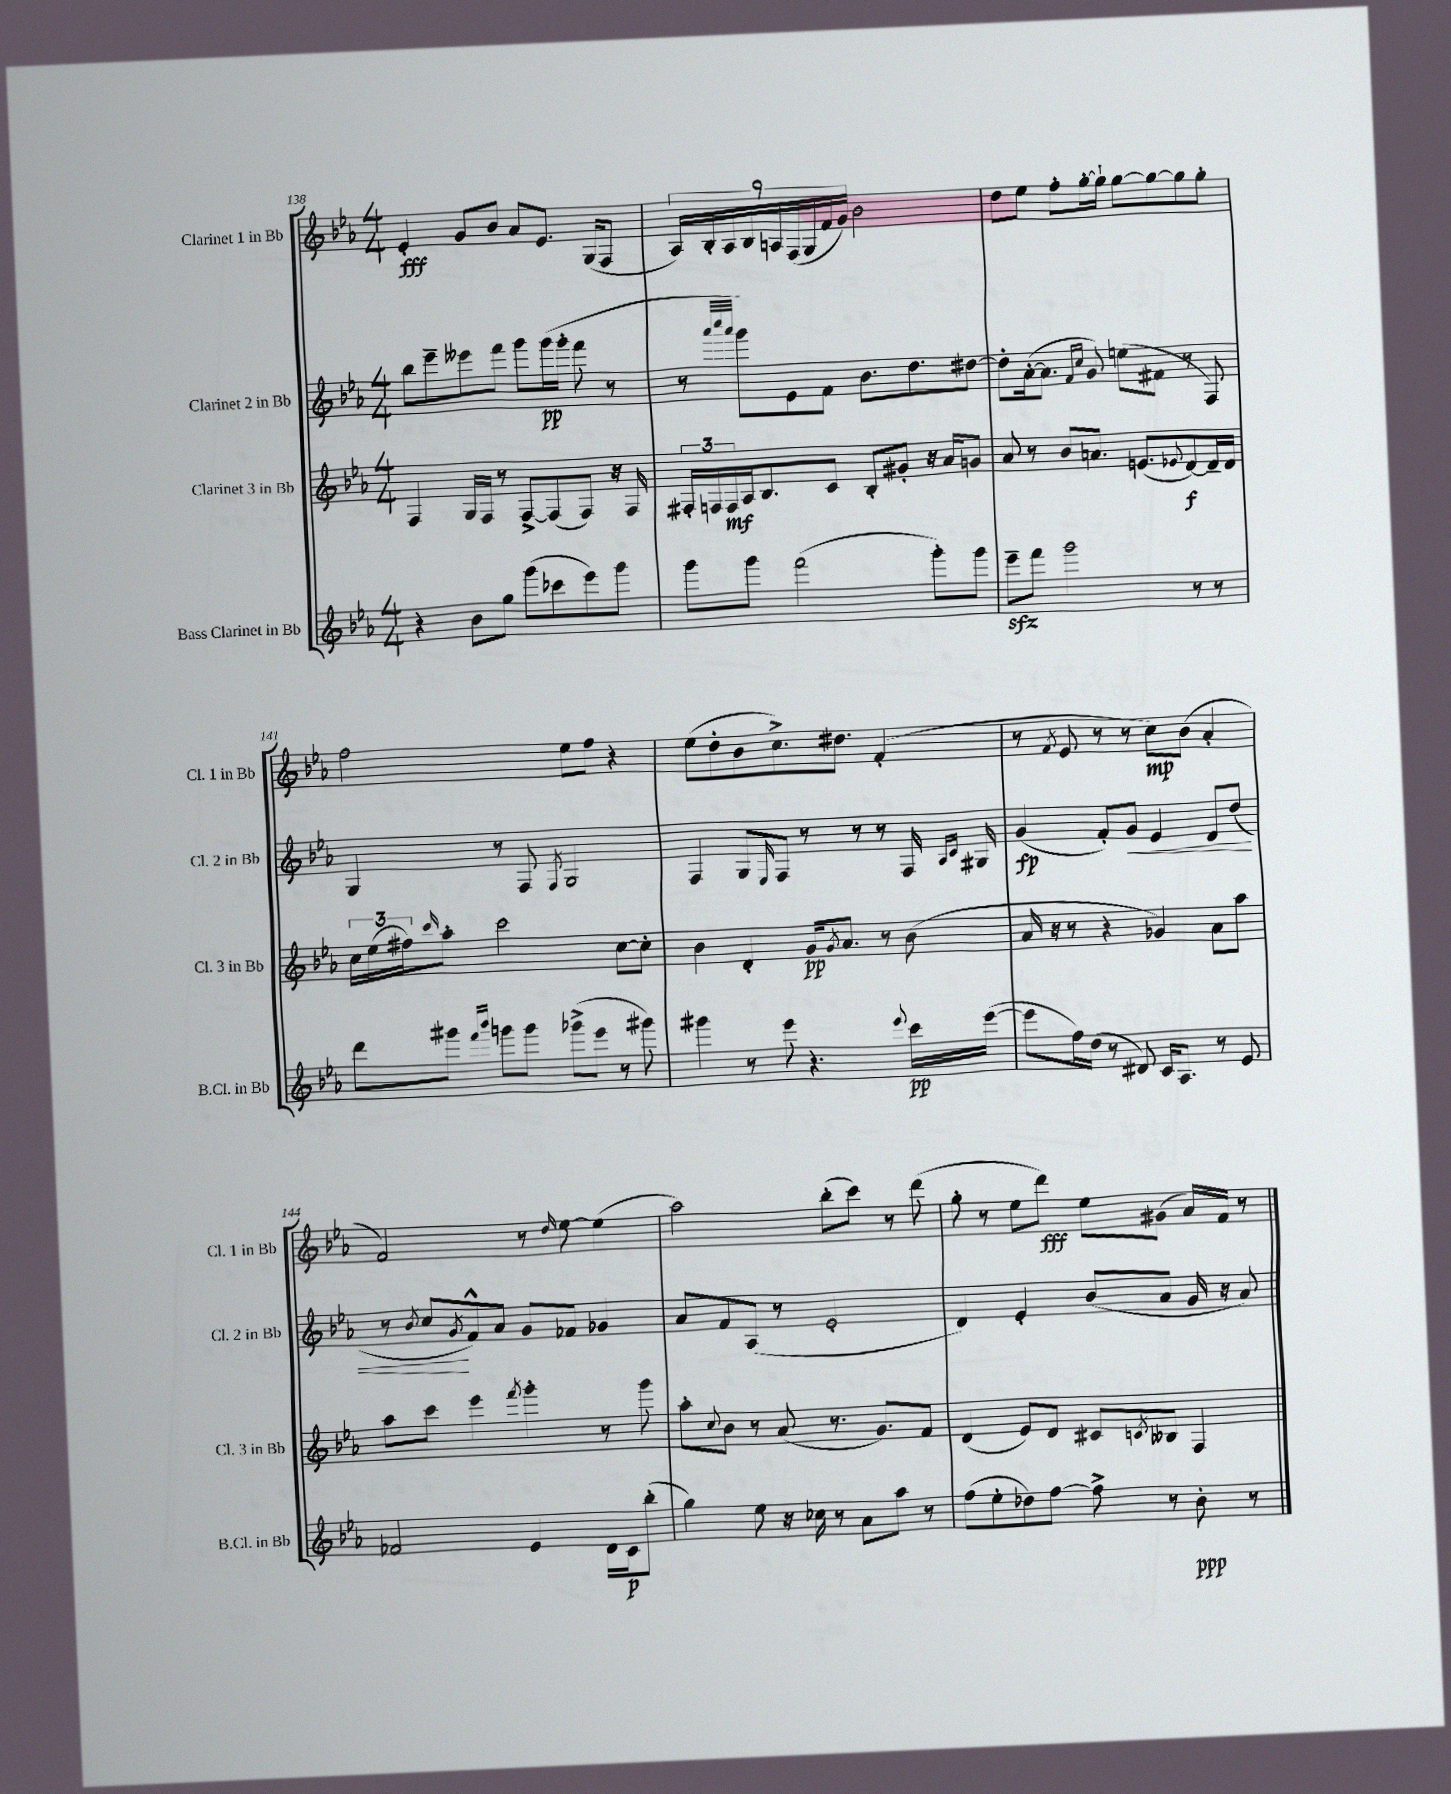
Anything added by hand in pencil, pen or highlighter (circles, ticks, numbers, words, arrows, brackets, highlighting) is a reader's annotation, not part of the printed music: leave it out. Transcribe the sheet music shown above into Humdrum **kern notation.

**kern	**kern	**kern	**kern
*staff4	*staff3	*staff2	*staff1
*clefG2	*clefG2	*clefG2	*clefG2
*k[b-e-a-]	*k[b-e-a-]	*k[b-e-a-]	*k[b-e-a-]
*M4/4	*M4/4	*M4/4	*M4/4
4r	4F/	8bb-\L	4e-'/
.	.	8eee-~\	.
8b-\L	16G/LL	8eee--\	8g/L
.	16F/JJ	.	.
8gg\J	8r	8fff\J	8b-/J
(8ggg\L	[8F^/L	8ggg\L	8a-/L
8ccc-\	(8F/]	(16ggg\L	8.e-/J
.	.	16ggg'\JJ	.
8eee-\)	8F/J)	8fff\	.
.	.	.	(16G/LK
8ggg\J	16r	8r	8F/J
.	16F/	.	.
=	=	=	=
8ggg\L	24F#'/LL	8r	18A-/LL)
.	24F/	.	.
.	.	.	18B-'/
.	24F/	.	.
.	.	.	18A-/
.	.	32qqaaa-/LLL	.
.	.	32qqcccc/	.
.	.	32qqaaa-/JJJ	.
8ggg\J	16A-/J	8ggg\L)	.
.	.	.	18B-/
.	8.B-/	.	.
.	.	.	18A/
(2fff\	.	8e-\	.
.	.	.	(18F/
.	.	.	18G/
.	8c/J	8f\J	.
.	.	.	18f/
.	.	.	18g/JJ)
.	8B-'/L	8.b-\L	2b-\
.	8g#'/J	.	.
.	.	8.dd\	.
8ggg'\L)	16r	.	.
.	16a-/LK	.	.
8ggg\J	8g/J	[8dd#\J	.
=	=	=	=
8eee-~\L	8a-/	8dd#'\]L	8dd\L
8fff\J	8r	([16a-'\k	8ee-\J
.	.	8.a-\]J	.
2ggg\	8b-/L	.	8ff'\L
.	.	16qqf/LL	.
.	.	16qqcc/JJ	.
.	8.a/J	8g/)	[16gg'\L
.	.	.	16gg`\]JJ
.	.	(8ee\L	[8gg\L
.	(8.e/L	.	.
.	.	8f#\J	8gg\_
.	8qqe-/	.	.
8r	[8d/)	8r	8gg\]
8r	16d~/]L	8F/)	8gg'\J
.	16d/JJ	.	.
=	=	=	=
8ddd\L	24cc\LL	4G/	2ff\
.	(24ee-\	.	.
.	24ff#\J)	.	.
.	16qqccc/	.	.
8ggg#\J	8aa-'\J	.	.
16qqfff/LL	.	.	.
16qqbbb-/JJ	.	.	.
8ggg\L	2ccc\	8r	.
8ggg\J	.	8F/	.
.	.	8qF/	.
(8ggg-^\L	.	2G/	8ee-\L
8eee-\J	.	.	8ff\J
8r	[8cc\L	.	4r
8ggg#\)	8cc'\]J	.	.
=	=	=	=
4ggg#\	4b-\	4F/	(8ee-\L
.	.	.	8dd'\
8r	4d'/	8G/L	8b-\
.	.	16qqE-/	.
8eee-\	.	8F/J	8.cc^\)
4.r	16g/LK	8r	.
.	8qg/	.	.
.	8.a-/J	.	8.dd#\J
.	.	8r	.
.	8r	8r	(4f'/
8qqeee-/	.	.	.
16ccc\LL	(8b-\	16F/	.
.	.	16qqA-/LL	.
.	.	16qqc/JJ	.
([16eee-\JJ	.	16G#/	.
=	=	=	=
8eee-\]L	16a-/	(4g/	8r
.	16r	.	.
.	.	.	8qf/
16ff\L)	8r	.	8e-/
(16dd\JJ	.	.	.
8r	4r	8f'/L)	8r
8d#/)	.	8g/J	8r
16c/LK	4g-/)	4e-/	8cc\L)
8.A-/J	.	.	.
.	.	.	(8b-\J
8r	8a-\L	8d/L	4a-'/
8e-/	8aa-\J	(8dd/J	.
=	=	=	=
2f-/	8aa-\L	8r	2f/)
.	.	8qb-/	.
.	8ccc\J	8cc/L	.
.	.	8qg/	.
.	4eee-\	8f^^/)	.
.	.	8a-/J	.
.	8qfff/	.	.
4e-/	4ggg'\	8g/L	8r
.	.	.	16qqdd/
.	.	8f-/J	[8ee-\
16d\LL	8r	4g-/	(4ee-\]
16c\J	.	.	.
(8bb-'\J	8ggg\	.	.
=	=	=	=
4gg\)	8aa-'\L	8a-/L	2aa-\)
.	8qqcc/	.	.
.	8b-\J	8f/	.
8ee-\	8r	(8A-/J	.
16r	(8a-/	8r	.
16cc-\	.	.	.
8r	8.r	2e-'/	(8bb-'\L
8a-\L	.	.	8ccc\J)
.	8.g/L)	.	.
8aa-\J	.	.	8r
8r	8f/J	.	(8ddd\
=	=	=	=
(8ff\L	(4d/	4d/)	8gg'\
8ee-'\	.	.	8r
8dd-\)	8e-/L)	4e-'/	8ee-\L
[8ff\J	8d/J	.	8ddd\J)
8ff^\]	8c#/L	(8b-/L	8ee-\L
.	8qc/	.	.
8r	8B--/J	8a-/J	(8g#\J
8b-'\	4F/	16g/	16a-/LL)
.	.	16r	16f/JJ
8r	.	8a-/)	8r
==	==	==	==
*-	*-	*-	*-
